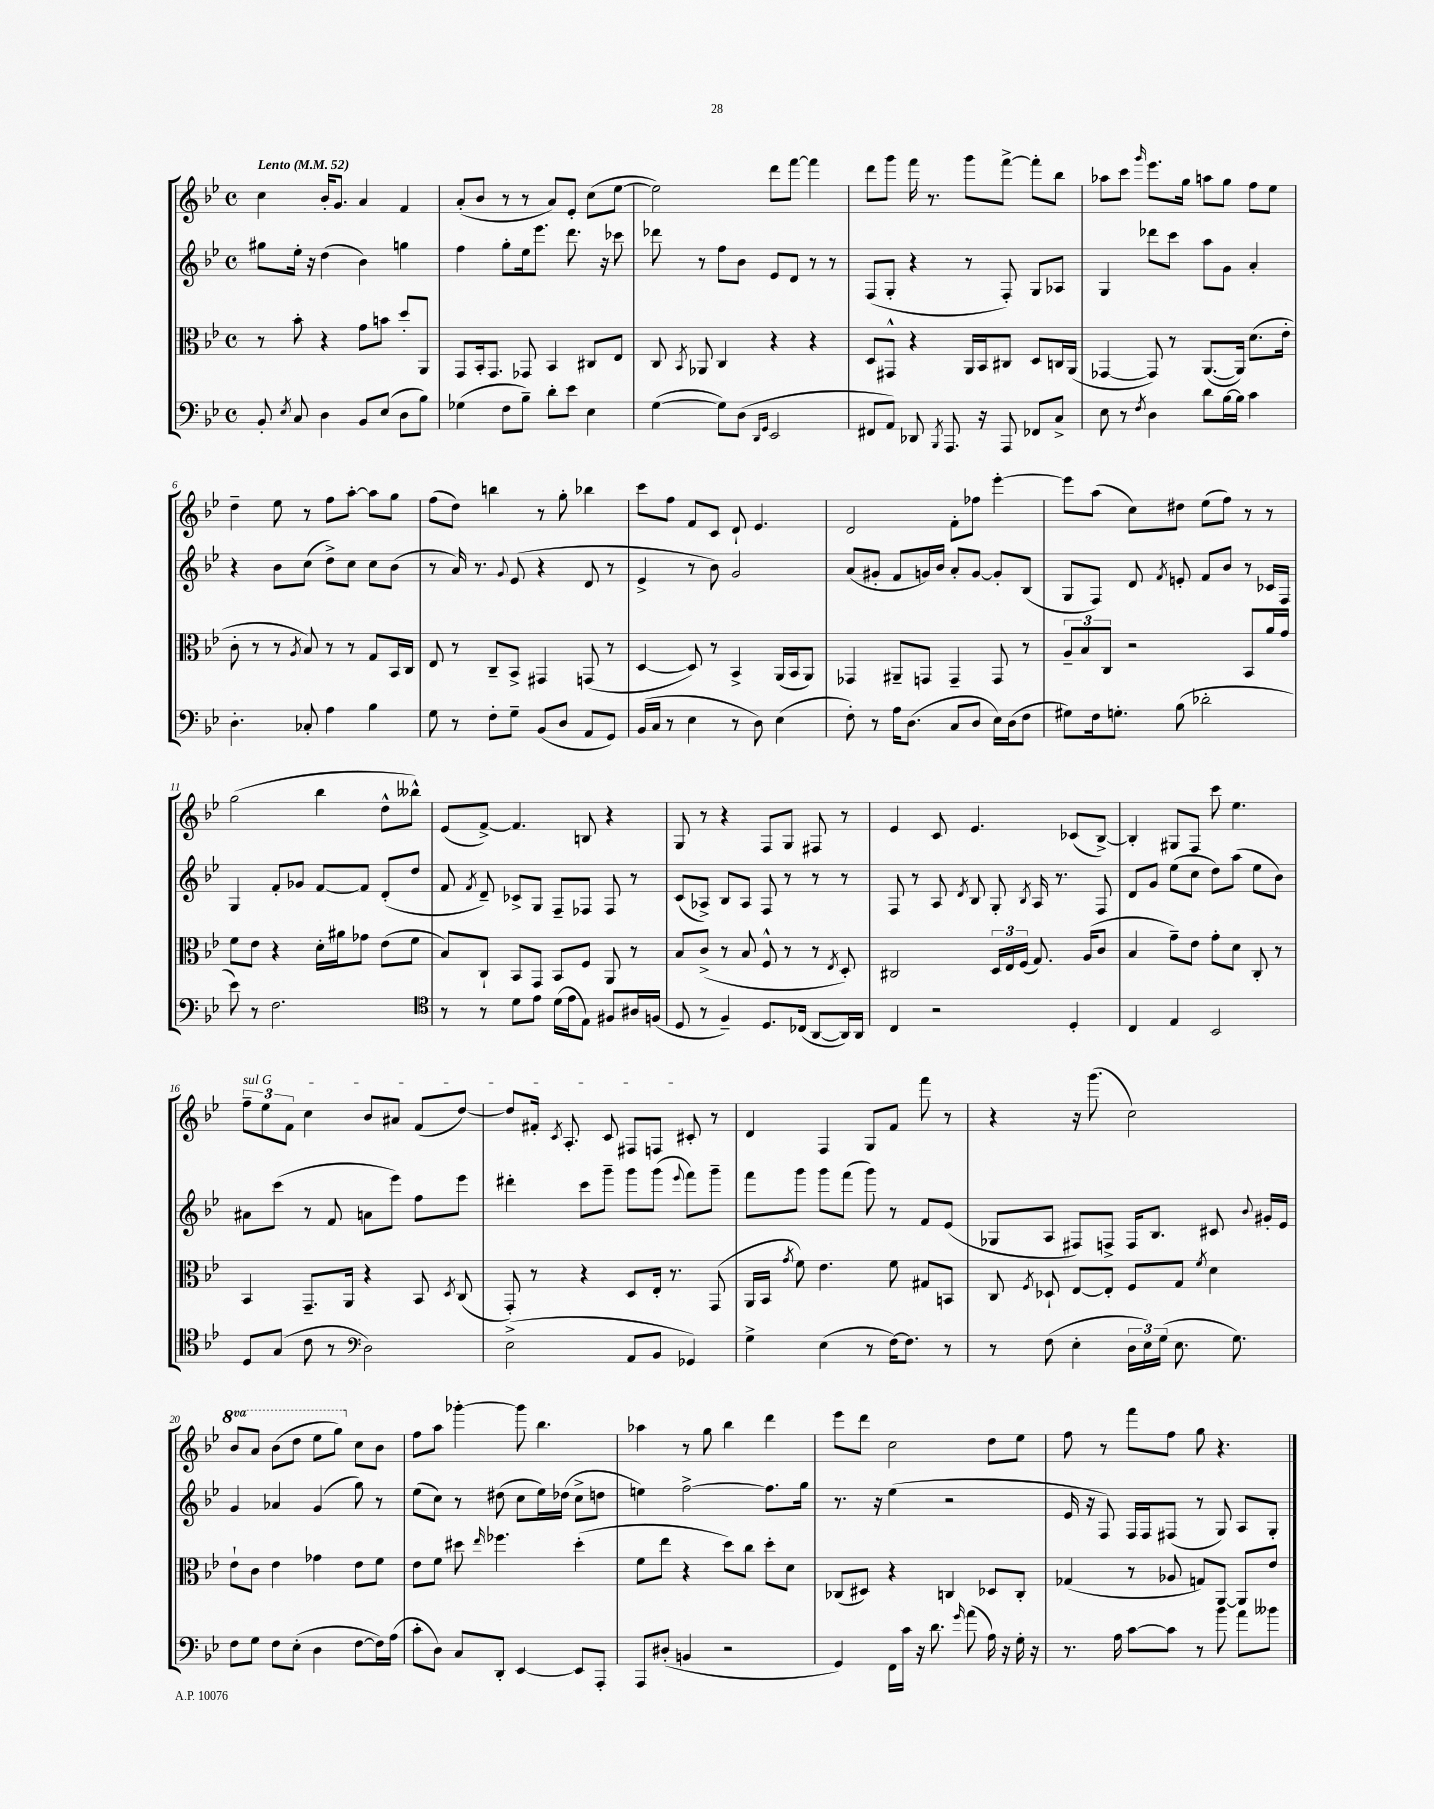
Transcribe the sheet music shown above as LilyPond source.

<<
\new StaffGroup <<
\new Staff = "s0" {
    \clef treble \key bes \major \defaultTimeSignature \time 4/4 \set Staff.ottavationMarkups = #ottavation-simple-ordinals \tempo "Lento" 4 = 52
    \autoBeamOff c''4 bes'16[-. g'8.] a'4 f'4 |
    a'8[-.( bes'8] r8 r8 a'8[) ees'8]-. c''8[( ees''8]~ |
    ees''2) d'''8[ f'''8]~ f'''4 |
    d'''8[ g'''8] f'''16 r8. g'''8[ f'''8]~-> f'''8[-. bes''8] |
    aes''8[ c'''8] \grace { g'''16 } ees'''8.[ g''16] a''8[ g''8] f''8[ ees''8] |
    d''4-- ees''8 r8 f''8[ a''8]~-. a''8[ g''8] |
    f''8[( d''8]) b''4 r8 g''8-. bes''4 |
    c'''8[ f''8] f'8[ c'8] d'8-! ees'4. |
    d'2 f'8[-. fes''8] ees'''4~-. |
    ees'''8[ a''8]( c''8[) dis''8] ees''8[( f''8]) r8 r8 |
    g''2( bes''4 d''8[-^ beses''8]-^) |
    ees'8[( f'8]~->) f'4. b8 r4 |
    g8 r8 r4 f8[ g8] fis8 r8 |
    ees'4 c'8 ees'4. ces'8[( bes8]~->) |
    bes4-. gis8[ f8] c'''8 ees''4. |
    \tuplet 3/2 { \once \override TextSpanner.bound-details.left.text = \markup { \italic "sul G" } f''8[--\startTextSpan ees''8 f'8] } c''4 bes'8[ ais'8] f'8[( d''8]~) |
    d''8[ fis'16]-. \acciaccatura { c'8 } a8.-. c'8 fis8[ f8] cis'8-.\stopTextSpan r8 |
    d'4 f4 g8[ f'8] f'''8 r8 |
    r4 r16 g'''8.( c''2) |
    \ottava #1 bes''8[ a''8] bes''8[( d'''8] ees'''8[ g'''8]) \ottava #0 c''8[ bes'8] |
    f''8[ a''8] ges'''4~-. ges'''8 bes''4. |
    aes''4 r8 g''8 bes''4 d'''4 |
    ees'''8[ d'''8] c''2 d''8[ ees''8] |
    f''8 r8 f'''8[ f''8] g''8 r4. \bar "|." |
}
\new Staff = "s1" {
    \clef treble \key bes \major \defaultTimeSignature \time 4/4
    \autoBeamOff gis''8[ ees''16]-. r16 d''4( bes'4) g''4 |
    f''4 g''8[-. ees''16 ees'''8.] d'''8. r16 ces'''8 |
    des'''8 r8 f''8[ bes'8] ees'8[ d'8] r8 r8 |
    f8[( g8]-. r4 r8 f8-.) g8[ aes8] |
    g4 des'''8[ c'''8] a''8[ g'8] a'4-. |
    r4 bes'8[ c''8]( d''8[->) c''8] c''8[ bes'8]( |
    r8 a'16) r8. \appoggiatura { g'8 } ees'8( r4 d'8 r8 |
    ees'4-> r8 bes'8) g'2 |
    a'8[( gis'8]-. f'8[ g'16) bes'16] a'8[-. g'8]~ g'8[-. bes8]( |
    g8[ f8]) d'8 \acciaccatura { f'8 } e'8-. f'8[ bes'8] r8 ces'16[ f16] |
    g4 f'8[-. ges'8] f'8[~ f'8] d'8[-.( d''8] |
    f'8 \acciaccatura { f'8 } d'8--) ces'8[-> g8] f8[-- fes8] fes8 r8 |
    c'8[( aes8]->) bes8[ aes8] f8 r8 r8 r8 |
    f8 r8 a8 \acciaccatura { d'8 } bes8 g8-. \acciaccatura { bes8 } a16 r8. f8 |
    d'8[ g'8] ees''8[( c''8] d''8[) a''8]( ees''8[ bes'8]) |
    ais'8[ c'''8]( r8 f'8 a'8[ ees'''8]) f''8[ ees'''8] |
    dis'''4-. c'''8[ g'''8]-- g'''8[ g'''8]( \appoggiatura { ees'''8 } f'''8[) g'''8]-- |
    f'''8[ g'''8] g'''8[ f'''8]( g'''8) r8 f'8[ ees'8]( |
    ges8[ a8] fis8[) f8]-> f16[ bes8.] cis'8 \appoggiatura { bes'8 } gis'16[-. ees'16] |
    g'4 aes'4 g'4( g''8) r8 |
    ees''8[( c''8]) r8 dis''8( c''8[ ees''16) des''16]( c''8[-> d''8] |
    e''4) f''2~-> f''8.[ g''16] |
    r8. r16 ees''4( r2 |
    ees'16 r16 f8) f16[ f16 fis8]( r8 g8) a8[ g8]-. \bar "|." |
}
\new Staff = "s2" {
    \clef alto \key bes \major \defaultTimeSignature \time 4/4
    \autoBeamOff r8 bes'8-. r4 g'8[ b'8] d''8[-. a,8] |
    g,8[ bes,16-. g,8.] ges,8 bes,4 cis8[ ees8] |
    c8 \acciaccatura { bes,8 } aes,8 c4 r4 r4 |
    d8[ gis,8]-^ r4 a,16[ bes,16 cis8] d8[ c16 a,16]( |
    ges,4~ ges,8) r8 a,8.[~( a,16]) d'8.[( ees'16]-. |
    c'8-. r8 r8 \acciaccatura { a8 } bes8) r8 r8 g8[ bes,16 c16] |
    ees8 r8 c8[-- bes,8]-> gis,4 g,8( r8 |
    d4~ d8) r8 bes,4-> a,16[( bes,16 a,8]) |
    ges,4 ais,8[-- g,8] g,4-- g,8 r8 |
    \tuplet 3/2 { a8[-- bes8 c8] } r2 bes,8[ a'16 g'16] |
    f'8[ ees'8] r4 d'16[-. ais'16 ges'8] ees'8[( f'8] |
    bes8[) c8]-! bes,8[ g,8] bes,8[ f8] a,8 r8 |
    bes8[ c'8]->( r8 bes8 f8-^ r8 r8 \acciaccatura { ees8 } d8-.) |
    cis2 \tuplet 3/2 { d16[ ees16 f16]( } g8.) a16[( c'8] |
    bes4 g'8[--) ees'8] g'8[-. d'8] c8-. r8 |
    bes,4 g,8.[-- a,16] r4 bes,8 \acciaccatura { d8 } c8( |
    g,8-.) r8 r4 d8[ ees16]-. r8. g,8( |
    a,16[ bes,16] \acciaccatura { g'8 } f'8) ees'4. f'8 gis8[ b,8] |
    c8 \acciaccatura { f8 } des8-! ees8[~ ees8]-. f8[ g8] \acciaccatura { f'8 } d'4 |
    ees'8[-! c'8] ees'4 ges'4 ees'8[ f'8] |
    ees'8[ f'8] dis''8 \grace { ees''16 } fes''4. dis''4-.( |
    f'8[ ees''8] r4 d''8[) c''8] d''8[-. d'8] |
    ces8[( dis8]) r4 c4 des8[ c8]-. |
    ges4( r8 aes8 g8[) a,8]~ a,8[ ees'8] \bar "|." |
}
\new Staff = "s3" {
    \clef bass \key bes \major \defaultTimeSignature \time 4/4
    \autoBeamOff bes,8-. \acciaccatura { ees8 } c8 d4 bes,8[ ees8]( d8[ bes8]) |
    ges4( f8[ bes8]--) d'8[-. ees'8] ees4 |
    g4~( g8[) d8]( \grace { d,16[ g,16] } ees,2 |
    fis,8[ a,8]) des,8 \acciaccatura { bes,,8 } a,,8. r16 a,,8 fes,8[ c8]-> |
    ees8 r8 \acciaccatura { f8 } d4 d'8[ bes16~ bes16] c'4 |
    d4.-. ces8-. a4 bes4 |
    g8 r8 f8[-. g8]-- bes,8[( d8] a,8[ g,8]) |
    bes,16[( c16] r8 ees4 r8 d8) ees4( |
    f8-.) r8 a16[ d8.]( c8[ d8] ees16[) d16( f8] |
    gis8[) f16 g8.]-. bes8( des'2-. |
    ees'8) r8 f2. |
    \clef tenor r8 r8 d'8[ ees'8] d'16[( ees'16 ees8]) fis8[ ais16 f16]( |
    d8 r8 f4--) d8.[ ces16]( a,8[~ a,16) a,16] |
    c4 r2 d4-. |
    c4 ees4 bes,2 |
    d8[ g8]( c'8 r8 \clef bass d2) |
    ees2->( a,8[ bes,8] ges,4) |
    g4-> ees4( r8 f16[~) f8.] r8 |
    r8 f8( ees4-. \tuplet 3/2 { d16[ ees16) g16]( } ees8. g8.) |
    f8[ g8] f8[ ees8]-.( d4 f8[~ f16) a16]( |
    c'8[-. d8]) c8[ d,8]-. ees,4~ ees,8[ a,,8]-. |
    a,,8[ dis8]-.( b,4 r2 |
    g,4) f,16[ c'16] r16 d'8. \grace { g'16 } a'8( a16) r16 g16-. r16 |
    r8. a16 c'8[~ c'8] r8 bes'8 a'8[ beses'8] \bar "|." |
}
>>
>>
